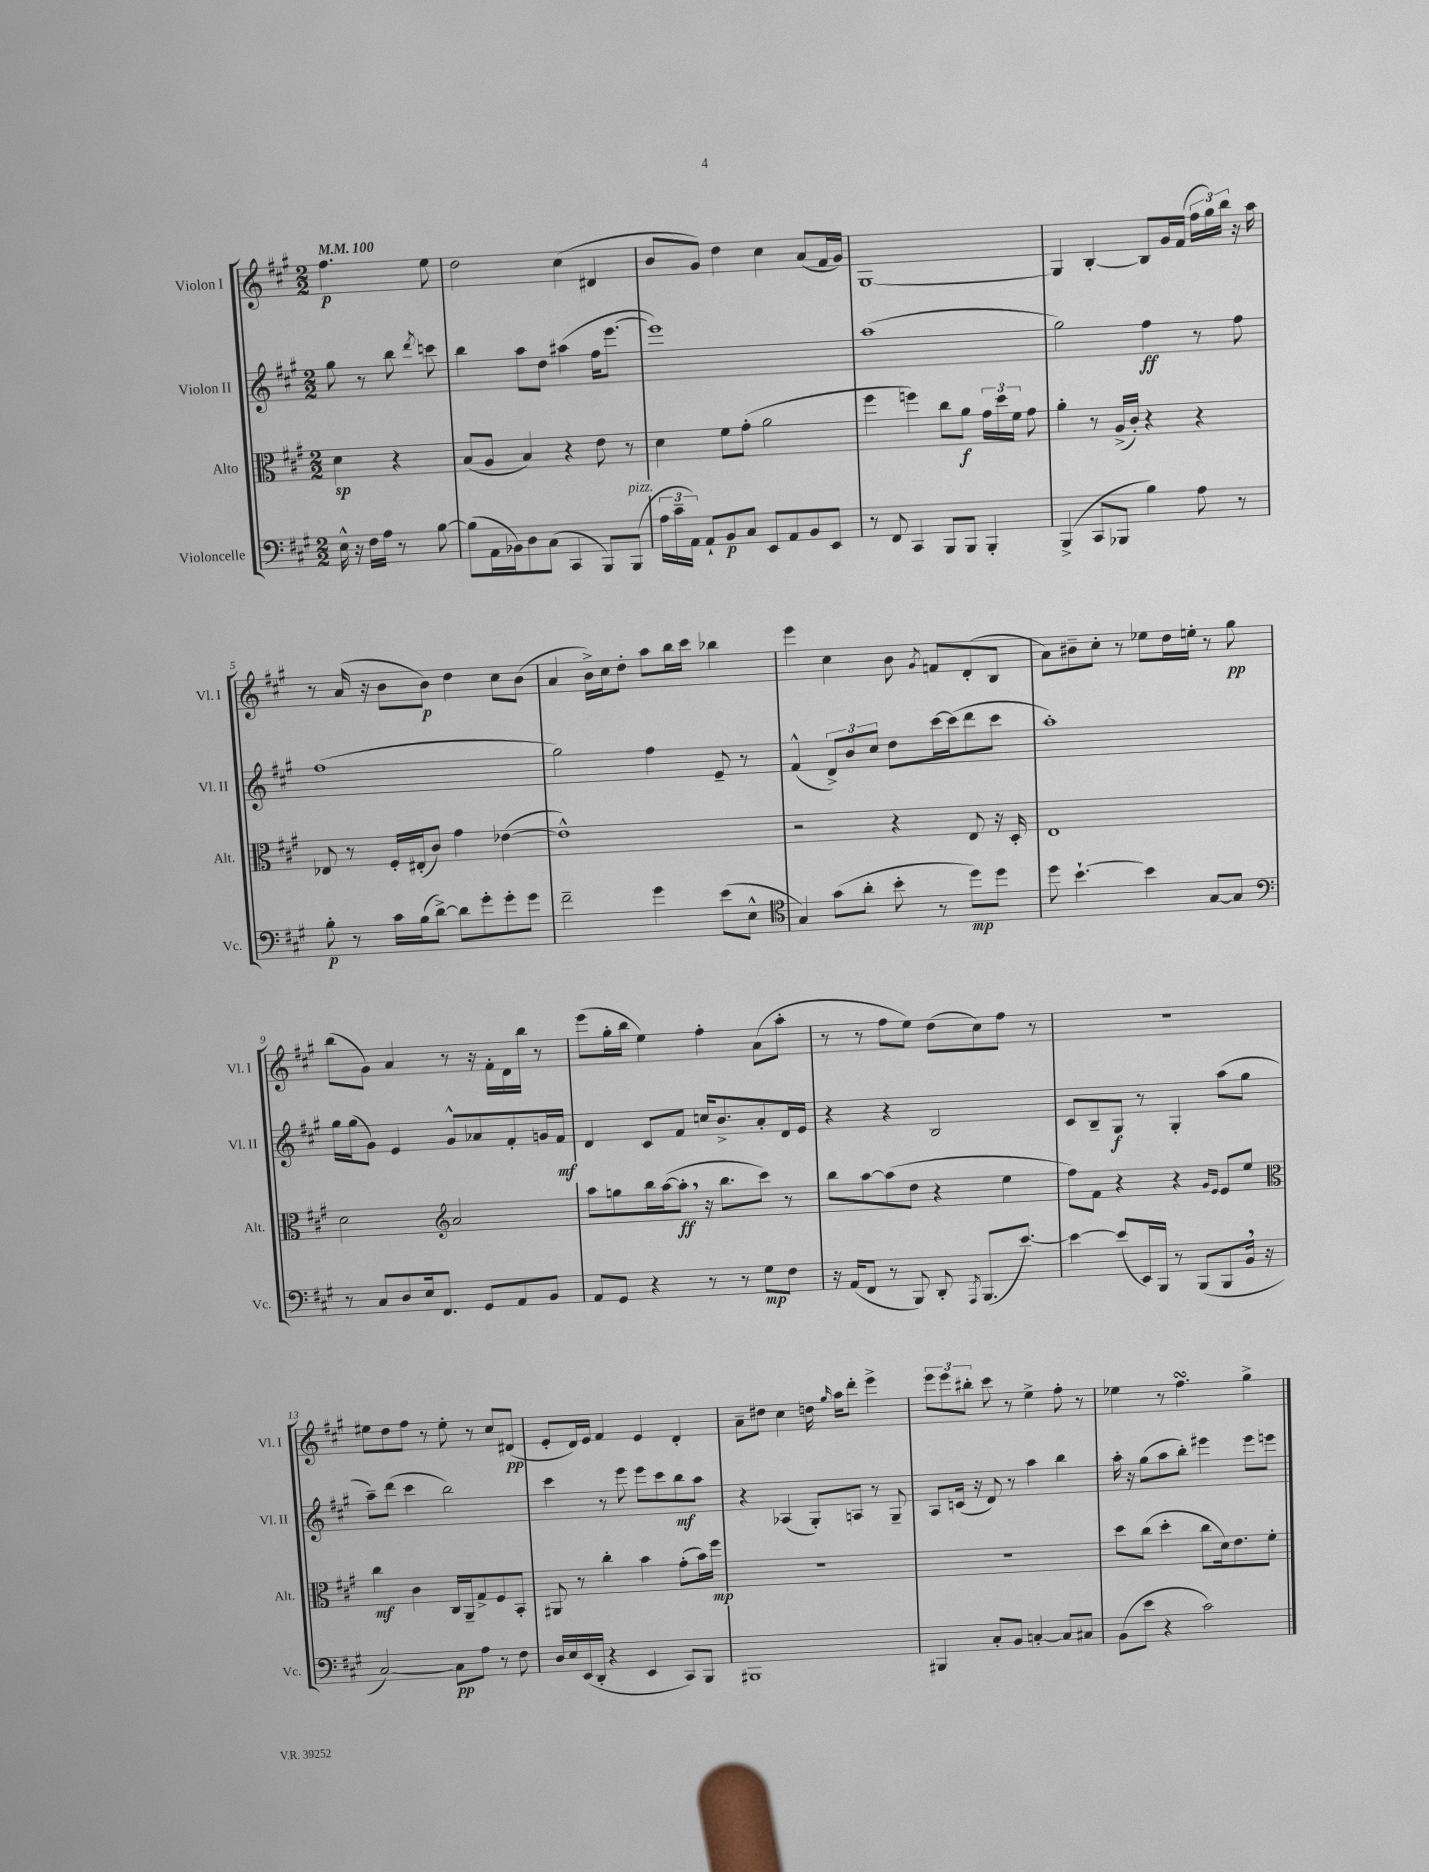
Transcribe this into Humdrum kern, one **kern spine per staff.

**kern	**dynam	**kern	**dynam	**kern	**dynam	**kern	**dynam
*part4	*part4	*part3	*part3	*part2	*part2	*part1	*part1
*staff4	*staff4	*staff3	*staff3	*staff2	*staff2	*staff1	*staff1
*I"Violoncelle	*	*I"Alto	*	*I"Violon II	*	*I"Violon I	*
*I'Vc.	*	*I'Alt.	*	*I'Vl. II	*	*I'Vl. I	*
*clefF4	*	*clefC3	*	*clefG2	*	*clefG2	*
*k[f#c#g#]	*	*k[f#c#g#]	*	*k[f#c#g#]	*	*k[f#c#g#]	*
*M2/2	*	*M2/2	*	*M2/2	*	*M2/2	*
*MM100	*	*MM100	*	*MM100	*	*MM100	*
=	=	=	=	=	=	=	=
16E^^\	.	4d\	sp	8gg#\	.	4.ff#\	p
16r	.	.	.	.	.	.	.
16F#\LL	.	.	.	8r	.	.	.
16A\JJ	.	.	.	.	.	.	.
8r	.	4r	.	8bb\	.	.	.
.	.	.	.	8qddd/	.	.	.
[8B\	.	.	.	8cccn\	.	8ee\	.
=1	=1	=1	=1	=1	=1	=1	=1
(8B\L]	.	(8B/L	.	4bb\	.	2dd\	.
16AA\L	.	8A/J	.	.	.	.	.
16BB-X\J)	.	.	.	.	.	.	.
8D\	.	4B/)	.	8aa\L	.	.	.
(8C#\J	.	.	.	8dd\J	.	.	.
4CC#/	.	4r	.	(4aa#X\	.	(4cc#\	.
8BBB/L)	.	8e\	.	16ff#\KL	.	4d#X/	.
.	.	.	.	[8.eee\J	.	.	.
!LO:TX:a:i:t=pizz.	!	!	!	!	!	!	!
(8BBB/J	.	8r	.	.	.	.	.
=2	=2	=2	=2	=2	=2	=2	=2
24A\LL	.	4d\	.	1eee])	.	8b/L	.
24c#~\	.	.	.	.	.	.	.
24AA\JJ)	.	.	.	.	.	.	.
8AA`/L	.	.	.	.	.	8g#/J)	.
8BB/	p	8f#\L	.	.	.	4dd\	.
8C#/J	.	(8g#'\J	.	.	.	.	.
8EE/L	.	2a\	.	.	.	4cc#\	.
8AA/	.	.	.	.	.	.	.
8BB/	.	.	.	.	.	(8a/L	.
8EE/J	.	.	.	.	.	16f#/L	.
.	.	.	.	.	.	16g#/JJ)	.
=3	=3	=3	=3	=3	=3	=3	=3
8r	.	4ff#\	.	(1aa	.	[1G#	.
8FF#/	.	.	.	.	.	.	.
4CC#/	.	4ffn\)	.	.	.	.	.
8BBB/L	.	8cc#\L	.	.	.	.	.
8BBB/J	.	8a\J	f	.	.	.	.
4BBB'/	.	24g#\LL	.	.	.	.	.
.	.	24dd\	.	.	.	.	.
.	.	24f#\JJ	.	.	.	.	.
.	.	8g#\	.	.	.	.	.
=4	=4	=4	=4	=4	=4	=4	=4
(4BBB^/	.	4a'\	.	2gg#\)	.	4G#/]	.
8CC#/L	.	8r	.	.	.	[4B'/	.
8BBB-X/J	.	(16A^/LL	.	.	.	.	.
.	.	16c#'/JJ)	.	.	.	.	.
4B\)	.	4r	.	4ff#\	ff	8B/L]	.
.	.	.	.	.	.	16g#/L	.
.	.	.	.	.	.	(16f#/JJ	.
8A\	.	4r	.	8r	.	24ff#\LL	.
.	.	.	.	.	.	24gg#\)	.
.	.	.	.	.	.	24bb\JJ	.
8r	.	.	.	8ff#\	.	16r	.
.	.	.	.	.	.	16aa\	.
!!LO:LB:g=z
=5	=5	=5	=5	=5	=5	=5	=5
8B'\	p	8E-X/	.	(1ff#	.	8r	.
8r	.	8r	.	.	.	(16a/	.
.	.	.	.	.	.	16r	.
16c#\LL	.	16F#'/LL	.	.	.	8b\L	.
(16B\J	.	(16E#X'/J	.	.	.	.	.
[8d^\J)	.	8c#/J)	.	.	.	8b\J)	p
8d\L]	.	4g#\	.	.	.	4dd\	.
8g#'\	.	.	.	.	.	.	.
8g#'\	.	([4e-X\	.	.	.	8cc#\L	.
8g#\J	.	.	.	.	.	(8b\J	.
=6	=6	=6	=6	=6	=6	=6	=6
2f#~\	.	1e-^^])	.	2gg#\)	.	4a/	.
.	.	.	.	.	.	16b^\LL)	.
.	.	.	.	.	.	16cc#\J	.
.	.	.	.	.	.	8dd'\J	.
4g#\	.	.	.	4ff#\	.	8aa\L	.
.	.	.	.	.	.	16bb\L	.
.	.	.	.	.	.	16ccc#\JJ	.
(8e\L	.	.	.	8e~/	.	4bb-X\	.
8E^^\J	.	.	.	8r	.	.	.
=7	=7	=7	=7	=7	=7	=7	=7
*clefC4	*	*	*	*	*	*	*
4G#/)	.	2r	.	(4f#^^/	.	4eee\	.
(8g#\L	.	.	.	12d^/L)	.	4cc#\	.
.	.	.	.	12b/	.	.	.
8a'\J	.	.	.	.	.	.	.
.	.	.	.	12cc#/J	.	.	.
8b'\	.	4r	.	8dd\L	.	8b\	.
.	.	.	.	.	.	8qg#/	.
8r	.	.	.	[16ccc#\L	.	8fn/L	.
.	.	.	.	(16ccc#\J]	.	.	.
8dd\L)	mp	8E/	.	8ddd\	.	(8d'/	.
8dd\J	.	16r	.	8ccc#\J	.	8B/J	.
.	.	16D'/	.	.	.	.	.
=8	=8	=8	=8	=8	=8	=8	=8
8dd\	.	1E	.	1aa')	.	8a\L)	.
[4.b`\	.	.	.	.	.	8b#X~\	.
.	.	.	.	.	.	8cc#'\J	.
.	.	.	.	.	.	8r	.
4b\]	.	.	.	.	.	8ee-X\L	.
.	.	.	.	.	.	16dd\L	.
.	.	.	.	.	.	16een'\JJ	.
[8G#/L	.	.	.	.	.	8r	.
8G#/J]	.	.	.	.	.	8gg#\	pp
!!LO:LB:g=z
=9	=9	=9	=9	=9	=9	=9	=9
*clefF4	*	*	*	*	*	*	*
8r	.	2d\	.	16gg#\LL	.	(8bb\L	.
.	.	.	.	(16gg#\J	.	.	.
8C#/L	.	.	.	8g#\J)	.	8g#\J)	.
8D/	.	.	.	4e/	.	4a/	.
16E/k	.	.	.	.	.	.	.
8.FF#/J	.	.	.	.	.	.	.
*	*	*clefG2	*	*	*	*	*
.	.	2a/	.	8g#^^/L	.	8r	.
8GG#/L	.	.	.	8a-X/	.	16r	.
.	.	.	.	.	.	16f#'\LL	.
8AA/	.	.	.	8f#'/	.	16d\	.
.	.	.	.	.	.	16bb\JJ	.
8BB/J	.	.	.	16gn/L	.	8r	.
.	.	.	.	16f#/JJ	mf	.	.
=10	=10	=10	=10	=10	=10	=10	=10
8AA/L	.	8aa\L	.	4d/	.	(8eee\L	.
8GG#/J	.	8ggn\	.	.	.	16gg#'\L	.
.	.	.	.	.	.	16bb\JJ	.
4r	.	16bb\L	.	8c#/L	.	4ee\)	.
.	.	([16aa\J	.	.	.	.	.
.	.	8aa',\J]	ff	8f#/J	.	.	.
8r	.	16r	.	16ccn/KL	.	4ff#'\	.
.	.	8.bb\L	.	8.b^/	.	.	.
8r	.	.	.	.	.	.	.
8G#\L	mp	8ccc#\J)	.	8a'/	.	(8a\L	.
8F#\J	.	8r	.	16d/L	.	8aa'\J	.
.	.	.	.	16e/JJ	.	.	.
=11	=11	=11	=11	=11	=11	=11	=11
16r	.	8bb\L	.	4r	.	8r	.
(16AA/KL	.	.	.	.	.	.	.
8FF#/J	.	[8aa\	.	.	.	8r	.
8r	.	(8aa\]	.	4r	.	8ff#\L	.
8BBB/)	.	8dd\J	.	.	.	8ee\J)	.
8DD'/	.	4r	.	2B/	.	(8dd\L	.
8qAAA/	.	.	.	.	.	.	.
(8.BBB/L	.	.	.	.	.	8cc#\)	.
.	.	4ee\	.	.	.	8ff#\J	.
[8.e/J)	.	.	.	.	.	.	.
.	.	.	.	.	.	8r	.
=12	=12	=12	=12	=12	=12	=12	=12
4e\_	.	8ff#\L)	.	8c#/L	.	1r	.
.	.	8f#\J	.	8B~/	.	.	.
(8e/L]	.	4r	.	8G#/J	f	.	.
16EE/L)	.	.	.	8r	.	.	.
16BBB/JJ	.	.	.	.	.	.	.
8r	.	4r	.	4G#'/	.	.	.
(8BBB/L	.	.	.	.	.	.	.
.	.	16qqg#/LL	.	.	.	.	.
.	.	16qqe/JJ	.	.	.	.	.
8BBB/	.	8e/L	.	(8aa\L	.	.	.
16BB,/Jk	.	8ee/J	.	8gg#\J	.	.	.
16r	.	.	.	.	.	.	.
!!LO:LB:g=z
=13	=13	=13	=13	=13	=13	=13	=13
*	*	*clefC3	*	*	*	*	*
[2C#/)	.	4cc#\	mf	8aa~\L)	.	8ee#X\L	.
.	.	.	.	(8ddd\J	.	8dd\	.
.	.	4c#\	.	4ccc#\	.	8ff#\J	.
.	.	.	.	.	.	8r	.
8C#\L]	pp	16C#/LL	.	2bb\)	.	8ee#'\	.
.	.	16AA~/J	.	.	.	.	.
8A\J	.	8G#^/	.	.	.	8r	.
8r	.	8F#/	.	.	.	8cc#/L	.
8F#\	.	8BB'/J	.	.	.	(8d#X/J	pp
=14	=14	=14	=14	=14	=14	=14	=14
16D/LL	.	8AA#X/	.	4ccc#\	.	8e'/L	.
16E/	.	.	.	.	.	.	.
(16EE/	.	8r	.	.	.	16d/L)	.
16DD'/JJ	.	.	.	.	.	16e/JJ	.
4r	.	4cc#'\	.	8r	.	4f#/	.
.	.	.	.	8eee\	.	.	.
4EE/	.	4b\	.	8eee\L	.	4e/	.
.	.	.	.	8ccc#\	.	.	.
8CC#/L)	.	(8g#'\L	.	8bb\	mf	4d'/	.
8BBB/J	.	16b\L)	.	8aa\J	.	.	.
.	.	16ff#\JJ	mp	.	.	.	.
=15	=15	=15	=15	=15	=15	=15	=15
1BBB#X	.	1r	.	4r	.	8a~\L	.
.	.	.	.	.	.	8dd#X\J	.
.	.	.	.	(4A-X/	.	4cc#\	.
.	.	.	.	8G#'/L)	.	16ddn\	.
.	.	.	.	.	.	16qqgg#/	.
.	.	.	.	.	.	16aa\KL	.
.	.	.	.	8An/J	.	8ddd'\J	.
.	.	.	.	8r	.	4eee^\	.
.	.	.	.	8G#~/	.	.	.
=16	=16	=16	=16	=16	=16	=16	=16
4BBB#X/	.	1r	.	8A/L	.	12eee\L	.
.	.	.	.	.	.	12eee\	.
.	.	.	.	(16cn/Jk	.	.	.
.	.	.	.	.	.	12bb#X'\J	.
.	.	.	.	16r	.	.	.
8C#'/L	.	.	.	8d/)	.	8ccc#\	.
8BB/J	.	.	.	8r	.	8r	.
[4Cn'/	.	.	.	4aa\	.	4ee^\	.
8C/L]	.	.	.	4bb\	.	8ff#'\	.
8C#X/J	.	.	.	.	.	8r	.
=17	=17	=17	=17	=17	=17	=17	=17
(8BB\L	.	8dd\L	.	16aa'\	.	4ee-X\	.
.	.	.	.	16r	.	.	.
8e\J	.	(8cc#\J	.	(8gg#\L	.	.	.
4r	.	4dd'\	.	8aa\	.	8r	.
.	.	.	.	8bb'\J)	.	4.ff#sSSS\	.
2c#\)	.	8cc#\L	.	4eee#X\	.	.	.
.	.	16d\k)	.	.	.	.	.
.	.	8.e\	.	.	.	.	.
.	.	.	.	8eee#\L	.	4gg#^\	.
.	.	8f#'\J	.	8eeen\J	.	.	.
==	==	==	==	==	==	==	==
*-	*-	*-	*-	*-	*-	*-	*-
